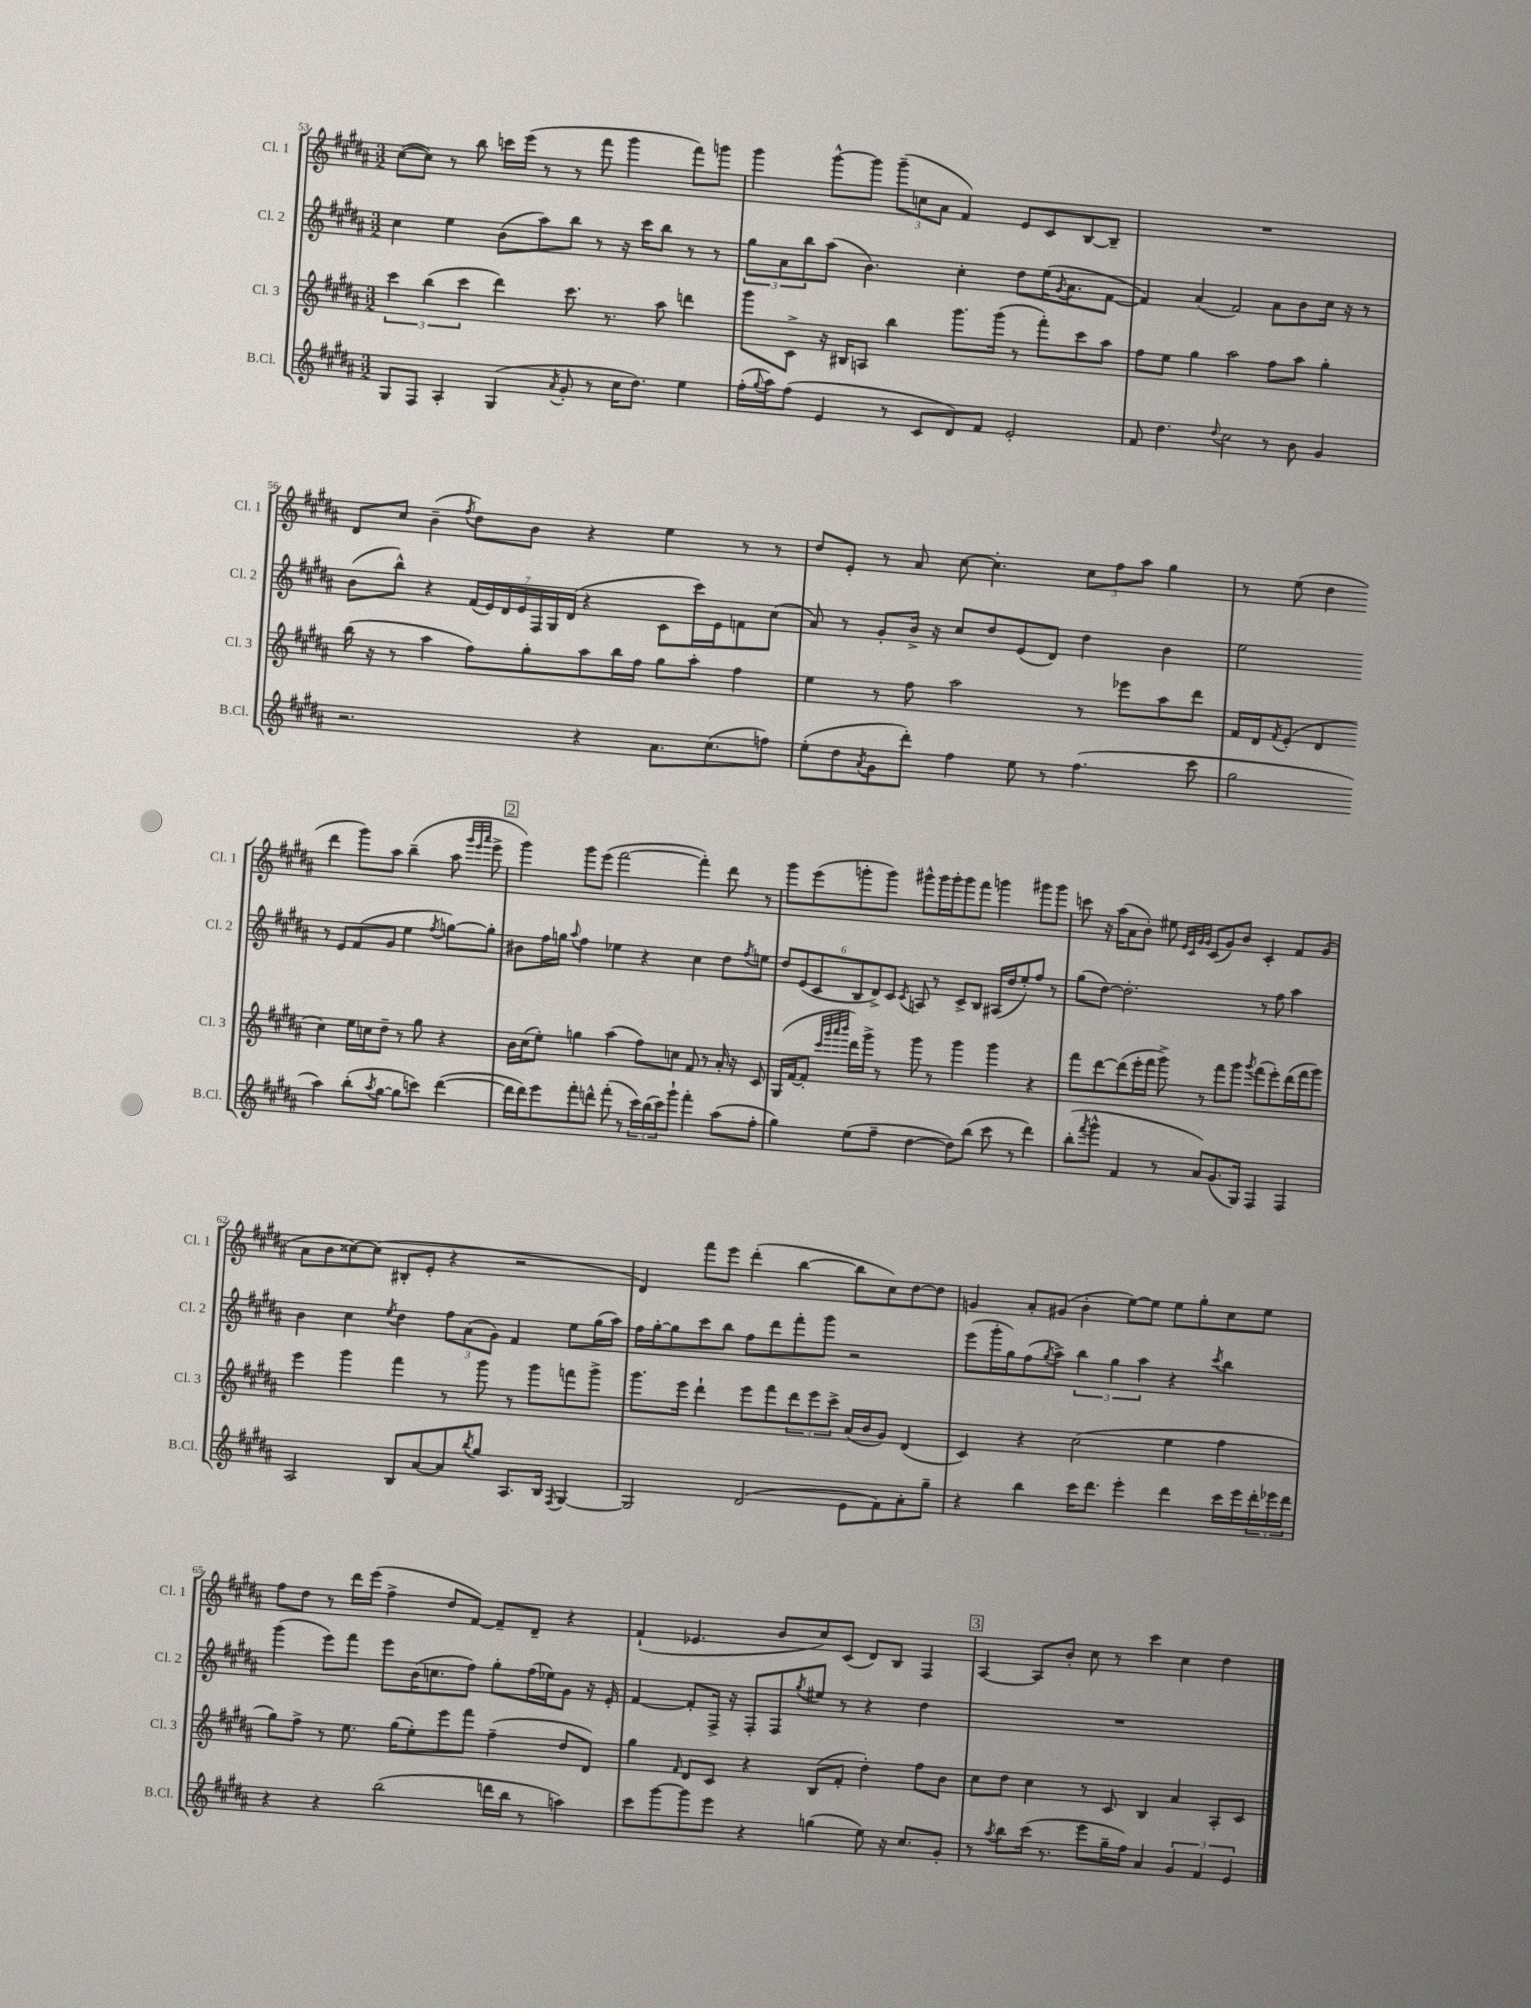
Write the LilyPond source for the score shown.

<<
\new StaffGroup <<
\new Staff = "s0" \with { instrumentName = "Cl. 1" shortInstrumentName = "Cl. 1" } {
    \clef treble \key b \major \numericTimeSignature \time 3/2
    cis''8~( cis''8) r8 b''8 c'''16 e'''16( r8 r8 fis'''8 gis'''4 fis'''8) g'''8 |
    gis'''4 gis'''8~-^ gis'''8 \tuplet 3/2 { gis'''8--( c''8 ais'8 } fis'4) e'8 cis'8 b8~ b8-- |
    R1. |
    dis'8 cis''8 b'4--( \acciaccatura { fis''8 } dis''8) b'8 r4 e''4 r8 r8 |
    dis''8 e'8-. r8 ais'8 cis''8~ cis''4.-. \tuplet 3/2 { cis''8 fis''8 ais''8 } gis''4 |
    r8 e''8( dis''4 dis'''4 gis'''8) ais''8 b''4--( ais''8 \grace { gis'''32 e'''32 ais'''32 } e'''8-> |
    \mark \markup { \box "2" } gis'''4) gis'''8 e'''8( fis'''2~ fis'''4-.) dis'''8 r8 |
    gis'''8 e'''8( g'''8-. g'''8) gis'''8-^ gis'''16 gis'''16-. gis'''8 fis'''8 g'''4 gis'''8 gis'''8 |
    c'''8 r16 ais''16( ais'8 b'8-.) eis''8 \grace { e'32 cis'32 gis'32 gis'32 } cis'8( gis'8) b'8 cis'4-. fis'8 gis'8( |
    ais'8 b'8 cisis''8~) cisis''8( bis8-. e'8-. r4 r2 |
    dis'4) fis'''8 e'''8 dis'''4-.( b''4~ b''8 cis''8) dis''8~ dis''8 |
    g'4 ais'8-. gis'8( b'4-. e''8~) e''8 e''8 gis''8-. cis''8 e''8 |
    fis''8 dis''8 r8 dis'''16 e'''16( fis''4-> dis''8 fis'8~) fis'8-- dis'8-- r4 |
    fis'4-!( ees'4. b'8 cis''8) cis'8( dis'8) b8 fis4 |
    \mark \markup { \box "3" } ais4~ ais8 b'8-. cis''8 r8 cis'''4 cis''4 dis''4 \bar "|." |
}
\new Staff = "s1" \with { instrumentName = "Cl. 2" shortInstrumentName = "Cl. 2" } {
    \clef treble \key b \major \numericTimeSignature \time 3/2
    cis''4 e''4 b'8( ais''8) b''8 r8 r16 cis'''16 b''8 r8 r8 |
    \tuplet 3/2 { gis''8 ais'8 b''8 } ais''8( b'4.) cis''4-. dis''8 e''16( \acciaccatura { gis'8 } ais'8. fis'8~ |
    fis'4) ais'4( fis'2) ais'8 b'8 cis''16 r16 r8 |
    b'8( b''8-^) r4 \tuplet 7/4 { fis'16( e'16) dis'16 e'16 fis16 gis16 dis'16( } r4 cis'8 cis'''16) e'16 f'8 cis''8( |
    ais'8) r8 gis'8-. b'16-> r16 cis''8 dis''8 e'8( dis'8) dis''4 b'4 |
    e''2 r8 e'8 fis'8( gis'8 e''4 \acciaccatura { fis''8 } g''8~) g''8-. |
    \mark \markup { \box "2" } bis'8 fis''16 g''16 \appoggiatura { ais''8 } fis''4 ees''4 r4 cis''4 dis''8 \acciaccatura { fis''8 } e''8 |
    \tuplet 6/4 { dis''8 e'8( cis'8 b8 dis'8->) cis'8 } \acciaccatura { cis'8 } a8 r8 cis'8-> b8 ais16( dis''16 e''8-.) fis''8 r8 |
    gis''8( dis''8~) dis''2.-. r8 fis''8 ais''4 |
    b'4 cis''4 \acciaccatura { e''8 } dis''4 \tuplet 3/2 { fis''8 ais'8( gis'8) } fis'4 e''8 gis''16( ais''16) |
    fis''16 gis''16~-. gis''8 cis'''8 b''8 fis''8 dis'''8 fis'''8-. gis'''8 r2 |
    e'''8( gis'''16-. gis''16) fis''8( \acciaccatura { gis''8 } ais''8->) \tuplet 3/2 { b''4 gis''4 ais''4 } r4 \acciaccatura { cis'''8 } b''4 |
    gis'''4( e'''8) fis'''8 e'''8 b'16( c''8. fis''8) gis''8-. fis''16( ees''16) gis'8 r16 e'16-. |
    fis'4~ fis'8-. fis16-> r16 fis8-. fis8 \acciaccatura { gis''8 } eis''8 r8 r4 dis''4 |
    \mark \markup { \box "3" } R1. \bar "|." |
}
\new Staff = "s2" \with { instrumentName = "Cl. 3" shortInstrumentName = "Cl. 3" } {
    \clef treble \key b \major \numericTimeSignature \time 3/2
    \tuplet 3/2 { cis'''4 b''4( cis'''4 } dis'''4) cis'''8. r8. ais''8 d'''4 |
    gis'''8 cis'8-> r16 bis16 a8 b''4 gis'''8. gis'''16( r8 fis'''8-.) cis'''8 ais''8 |
    fis''8 e''8 gis''4 ais''2 fis''8 ais''8 gis''4-. |
    b''16( r16 r8 ais''4 fis''8) gis''8-. ais''8 b''16 fis''16 gis''8 ais''8-. fis''4 |
    e''4 r8 fis''8 ais''2 r8 ees'''8 ais''8 dis'''8 |
    fis'16 dis'16 \acciaccatura { fis'8 } e'8-.( dis'4 cis''4) e''16 c''16 dis''8-- r8 gis''8 r4 |
    \mark \markup { \box "2" } b'16 cis''16( e''8-.) g''4 ais''4( fis''8) c''8 fis'8 r8 ais'16-. r16 cis'8 |
    gis16( fis'16~ fis'8-. \grace { cis'''32 gis'''32 ais'''32 b'''32 } dis'''16) gis'''16-> r8 gis'''8 r8 gis'''4 gis'''4 r4 |
    fis'''8 dis'''8~ dis'''8( e'''16-. fis'''16 gis'''8->) r8 fis'''8 gis'''8 \acciaccatura { gis'''8 } fis'''8( e'''8-.) dis'''16( fis'''16 gis'''8) |
    e'''4 gis'''4 fis'''4 r8 gis'''8 r8 gis'''8 f'''8 gis'''8-> |
    gis'''8. e'''16 dis'''4-! e'''8 fis'''8 \tuplet 3/2 { dis'''8 e'''8 cis'''8-> } ais'16( b'16 gis'8) dis'4( |
    cis'4) r4 cis''2( e''4 fis''4 |
    gis''8) fis''8-> r8 e''8. gis''16( e''8-.) e'''8 fis'''8 fis''4--( dis''8 dis'8) |
    gis''4 \grace { fis'16 } dis'8 cis'8 r4 b8( fis'8-. dis''4-.) fis''8 b'8 |
    \mark \markup { \box "3" } cis''8 dis''8 cis''4 r8 cis'8 b4 ais'4 ais8-. cis'8 \bar "|." |
}
\new Staff = "s3" \with { instrumentName = "B.Cl." shortInstrumentName = "B.Cl." } {
    \clef treble \key b \major \numericTimeSignature \time 3/2
    gis8 fis8 ais4-. gis4( \acciaccatura { ais'8 } gis'8-. r8 cis''16 dis''8.) e''4 |
    fis''16-.( \appoggiatura { gis''8 } ais''16) fis''8( e'4 r8 cis'8 dis'8) fis'8 e'2-. |
    fis'8 dis''4. \appoggiatura { dis''8 } cis''2 r8 b'8 gis'4 |
    r2. r4 ais'8. cis''8.( f''8) |
    e''8-.( dis''8 \acciaccatura { ais'8 } gis'8 dis'''8-.) fis''4 e''8 r8 fis''4.( cis'''8 |
    gis''2 ais''4) b''8-.( \acciaccatura { ais''8 } gis''8~ gis''8 c'''8) dis'''4~( |
    \mark \markup { \box "2" } dis'''16 dis'''16) e'''8 fis'''8-. d'''8-^ fis'''8-.( r8 \tuplet 3/2 { cis'''16) b''16( cis'''16) } gis'''8-! fis'''4-. ais''8( fis''8-. |
    gis''4) e''8( fis''8-- dis''4~ dis''8) b''8( cis'''8 r8 dis'''4) |
    b''8-.( \acciaccatura { fis'''8 } gis'''8-^ fis'4 r8 ais'8) gis'8.( gis16) fis4 fis4 |
    ais2 b8 ais'8~ ais'8 \acciaccatura { b''8 } gis''8 ais8. b16 \acciaccatura { fis8 } gis4~ |
    gis2 dis'2( e'8 fis'8) ais'8-. gis''8-- |
    r4 b''4 cis'''16 dis'''8. e'''4-. dis'''4 cis'''16 e'''16 \tuplet 3/2 { dis'''16-. ees'''16 dis'''16 } |
    r4 r4 b''2( d'''16 b''16 r8 a''4) |
    cis'''8 gis'''8~ gis'''8 e'''8 r4 g''4( e''8) r16 cis''8. gis'8-. |
    \mark \markup { \box "3" } r8 \acciaccatura { ais''8 } b''8 cis'''16( r8. e'''8 gis''16-- fis''16) ais'4 \tuplet 3/2 { gis'4 fis'4 e'4 } \bar "|." |
}
>>
>>
\layout { \context { \Score currentBarNumber = #53 } }
